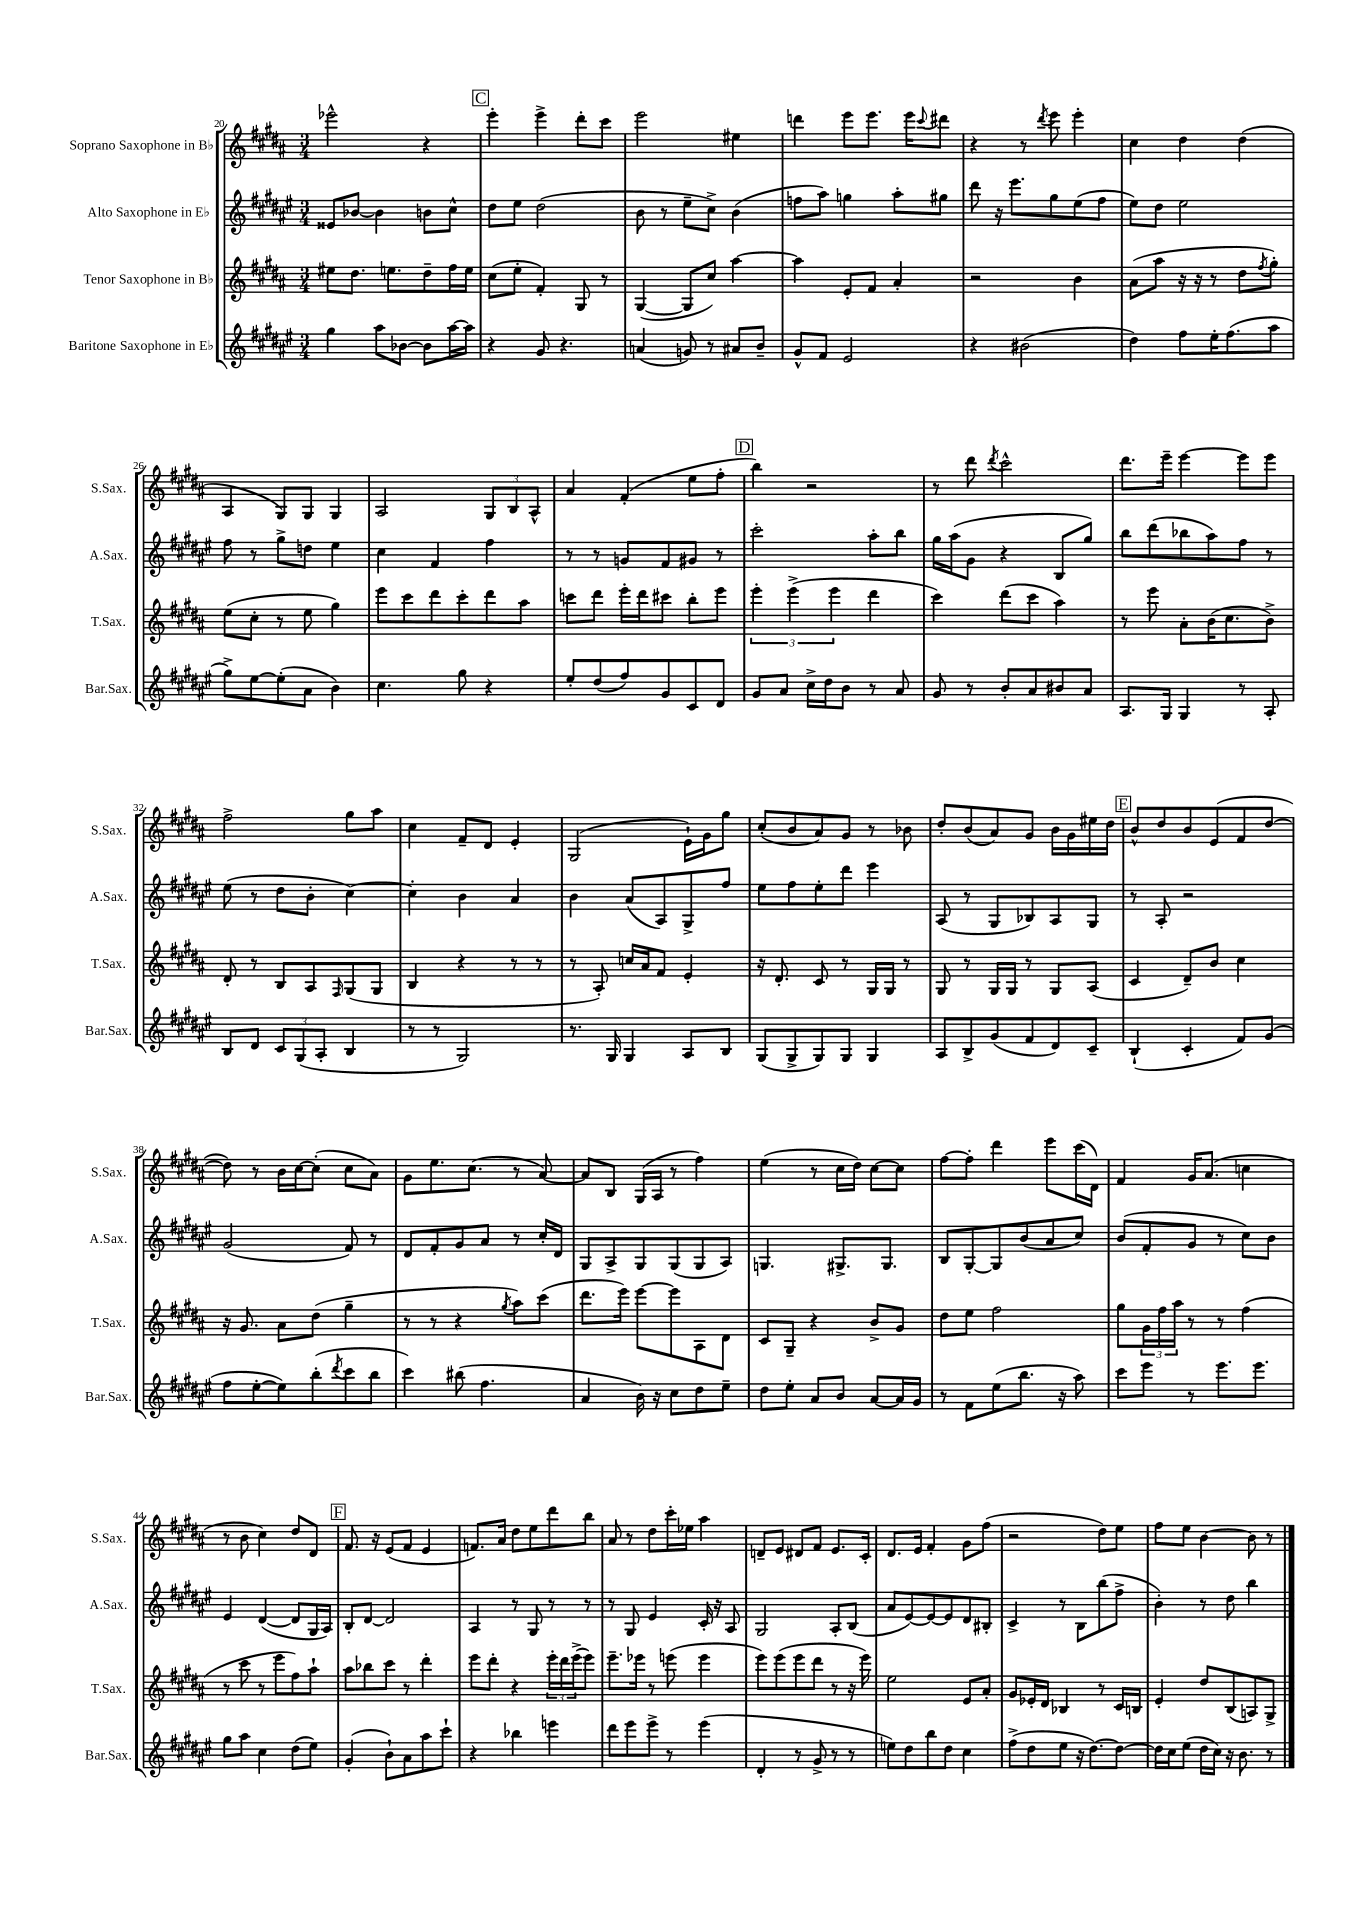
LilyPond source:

<<
\new StaffGroup <<
\new Staff = "s0" \with { instrumentName = "Soprano Saxophone in Bb" shortInstrumentName = "S.Sax." } {
    \clef treble \key b \major \numericTimeSignature \time 3/4
    ees'''2-^ r4 |
    \mark \markup { \box "C" } e'''4-. e'''4-> dis'''8-. cis'''8 |
    e'''2 eis''4 |
    d'''4 e'''8 e'''8. e'''16 \appoggiatura { cis'''8 } dis'''8 |
    r4 r8 \acciaccatura { dis'''8 } e'''8 e'''4-. |
    cis''4 dis''4 dis''4( |
    ais4 gis8) gis8 gis4 |
    ais2 \tuplet 3/2 { gis8 b8 ais8-^ } |
    ais'4 fis'4-.( e''8 fis''8-. |
    \mark \markup { \box "D" } b''4) r2 |
    r8 dis'''8 \acciaccatura { dis'''8 } cis'''2-^ |
    dis'''8. e'''16-- e'''4~ e'''8 e'''8 |
    fis''2-> gis''8 ais''8 |
    cis''4 fis'8-- dis'8 e'4-. |
    gis2( e'16-!) gis'16 gis''8 |
    cis''8-.( b'8 ais'8) gis'8 r8 bes'8 |
    dis''8-. b'8( ais'8) gis'8 b'16 gis'16 eis''16 dis''16 |
    \mark \markup { \box "E" } b'8-^ dis''8 b'8 e'8( fis'8 dis''8~ |
    dis''8) r8 b'16 cis''16~ cis''8-.( cis''8 ais'8) |
    gis'8 e''8. cis''8.( r8 ais'8~) |
    ais'8 b8 gis16( ais16 r8 fis''4) |
    e''4( r8 cis''16 dis''16) cis''8~ cis''8 |
    fis''8~ fis''8-. dis'''4 e'''8 cis'''16( dis'16) |
    fis'4 gis'16 ais'8.( c''4 |
    r8 b'8 cis''4) dis''8 dis'8 |
    \mark \markup { \box "F" } fis'8. r16 e'8( fis'8 e'4 |
    f'8.) ais'16 dis''8 e''8 dis'''8 b''8 |
    ais'8 r8 dis''8 cis'''16-. ees''16 ais''4 |
    d'8-- e'8 dis'8 fis'8 e'8. cis'16-. |
    dis'8. e'16 fis'4-. gis'8 fis''8( |
    r2 dis''8) e''8 |
    fis''8 e''8 b'4~ b'8 r8 \bar "|." |
}
\new Staff = "s1" \with { instrumentName = "Alto Saxophone in Eb" shortInstrumentName = "A.Sax." } {
    \clef treble \key fis \major \numericTimeSignature \time 3/4
    eisis'8 bes'8~ bes'4 b'8 cis''8-^ |
    \mark \markup { \box "C" } dis''8 eis''8 dis''2( |
    b'8 r8 eis''8-- cis''8->) b'4( |
    f''8 ais''8) g''4 ais''8-. gis''8 |
    dis'''8 r16 eis'''8. gis''8 eis''8( fis''8 |
    eis''8) dis''8 eis''2 |
    fis''8 r8 gis''8-> d''8 eis''4 |
    cis''4 fis'4 fis''4 |
    r8 r8 g'8 fis'8 gis'8 r8 |
    \mark \markup { \box "D" } cis'''2-. ais''8-. b''8 |
    gis''16 ais''16( gis'8 r4 b8 gis''8) |
    b''8 dis'''8( bes''8 ais''8) fis''8 r8 |
    eis''8( r8 dis''8 b'8-. cis''4~) |
    cis''4-. b'4 ais'4 |
    b'4 ais'8( ais8) gis8-> fis''8 |
    eis''8 fis''8 eis''8-. dis'''8 eis'''4 |
    ais8( r8 gis8 bes8) ais8 gis8 |
    \mark \markup { \box "E" } r8 ais8-. r2 |
    gis'2( fis'8) r8 |
    dis'8 fis'8-. gis'8 ais'8 r8 cis''16-. dis'16 |
    gis8 ais8-> gis8 gis8( gis8 ais8) |
    g4. gis8.-> gis8. |
    b8 gis8~-. gis8 b'8( ais'8 cis''8) |
    b'8( fis'8-. gis'8 r8 cis''8) b'8 |
    eis'4 dis'4~( dis'8 gis16 ais16) |
    \mark \markup { \box "F" } b8-. dis'8~ dis'2 |
    ais4 r8 gis8 r8 r8 |
    r8 gis8 eis'4 cis'16-. r16 ais8 |
    gis2 ais8-. b8( |
    ais'8 eis'8~) eis'8~ eis'8 dis'8 bis8-. |
    cis'4-> r8 b8 b''8( fis''8-> |
    b'4-.) r8 dis''8 b''4 \bar "|." |
}
\new Staff = "s2" \with { instrumentName = "Tenor Saxophone in Bb" shortInstrumentName = "T.Sax." } {
    \clef treble \key b \major \numericTimeSignature \time 3/4
    eis''8 dis''8. e''8. dis''8-- fis''16 e''16 |
    \mark \markup { \box "C" } cis''8( e''8-. fis'4-.) gis8 r8 |
    gis4~( gis8 cis''8) ais''4~ |
    ais''4 e'8-. fis'8 ais'4-. |
    r2 b'4 |
    ais'8( ais''8 r16 r16 r8 dis''8 \acciaccatura { fis''8 } gis''8-.) |
    e''8( cis''8-. r8 e''8 gis''4) |
    e'''8 cis'''8 dis'''8 cis'''8-. dis'''8 ais''8 |
    c'''8 dis'''8 e'''16-. dis'''16 cis'''8 b''8-. e'''8 |
    \mark \markup { \box "D" } \tuplet 3/2 { e'''4-. e'''4->( e'''4 } dis'''4 |
    cis'''4) dis'''8( cis'''8 ais''4) |
    r8 e'''8 ais'8-. b'16( cis''8. b'8->) |
    dis'8-. r8 b8 ais8 \grace { fis16 } gis8( gis8 |
    b4 r4 r8 r8 |
    r8 ais8-.) c''16 ais'16 fis'8 e'4-. |
    r16 dis'8.-. cis'8 r8 gis16 gis16 r8 |
    gis8 r8 gis16 gis16 r8 gis8 ais8( |
    \mark \markup { \box "E" } cis'4 dis'8--) b'8 cis''4 |
    r16 gis'8. ais'8 dis''8( gis''4-- |
    r8 r8 r4 \acciaccatura { gis''8 } ais''8) cis'''8( |
    dis'''8. e'''16) e'''8~ e'''8 ais8 dis'8 |
    cis'8 gis8-- r4 b'8-> gis'8 |
    dis''8 e''8 fis''2 |
    gis''8 \tuplet 3/2 { gis'16 fis''16 ais''16 } r8 r8 fis''4( |
    r8 cis'''8 r8 e'''8 fis''8) ais''8-! |
    \mark \markup { \box "F" } ais''8 bes''8 cis'''8 r8 dis'''4-. |
    e'''8 dis'''8-. r4 \tuplet 3/2 { e'''16-. dis'''16 e'''16->( } e'''8) |
    e'''8.-- ees'''16 r8 e'''8( e'''4 |
    e'''8) e'''8( e'''8 dis'''8 r8 r16 e'''16) |
    e''2 e'8 ais'8-. |
    gis'8 ees'16-. dis'16 bes4 r8 cis'16 b16 |
    e'4-. dis''8 b8( a8) gis8-> \bar "|." |
}
\new Staff = "s3" \with { instrumentName = "Baritone Saxophone in Eb" shortInstrumentName = "Bar.Sax." } {
    \clef treble \key fis \major \numericTimeSignature \time 3/4
    gis''4 ais''8 bes'8~ bes'8 ais''16~ ais''16 |
    \mark \markup { \box "C" } r4 gis'8 r4. |
    a'4( g'8) r8 ais'8 b'8-- |
    gis'8-^ fis'8 eis'2 |
    r4 bis'2( |
    dis''4) fis''8 eis''16-. fis''8.( ais''8 |
    gis''8->) eis''8~ eis''8-.( ais'8 b'4) |
    cis''4. gis''8 r4 |
    eis''8-. dis''8( fis''8) gis'8 cis'8 dis'8 |
    \mark \markup { \box "D" } gis'8 ais'8 cis''16-> dis''16 b'8 r8 ais'8 |
    gis'8 r8 b'8-. ais'8 bis'8 ais'8 |
    ais8. gis16 gis4 r8 ais8-. |
    b8 dis'8 \tuplet 3/2 { cis'8 gis8( ais8-. } b4 |
    r8 r8 gis2) |
    r8. gis16 gis4 ais8 b8 |
    gis8( gis8-> gis8) gis8 gis4 |
    ais8 b8-> gis'8( fis'8 dis'8) cis'8-- |
    \mark \markup { \box "E" } b4-!( cis'4-. fis'8) gis'8( |
    fis''8 eis''8~-. eis''8) b''8-.( \acciaccatura { dis'''8 } cis'''8 b''8 |
    cis'''4) bis''8( fis''4. |
    ais'4 b'16) r16 cis''8 dis''8 eis''8-- |
    dis''8 eis''8-. ais'8 b'8 ais'8~ ais'16 gis'16 |
    r8 fis'8 eis''8( b''8. r16 ais''8) |
    cis'''8 eis'''8 r8 eis'''8. eis'''8. |
    gis''8 ais''8 cis''4 dis''8( eis''8) |
    \mark \markup { \box "F" } gis'4-.( b'8-!) ais'8 ais''8 cis'''8-! |
    r4 bes''4 e'''4 |
    dis'''8 eis'''8 eis'''8-> r8 eis'''4( |
    dis'4-. r8 gis'8-> r8 r8 |
    e''8) dis''8 b''8 dis''8 cis''4 |
    fis''8->( dis''8 eis''8 r16 dis''8.~) dis''8~ |
    dis''16 cis''16 eis''8( dis''16 cis''16) r16 b'8. r8 \bar "|." |
}
>>
>>
\layout { \context { \Score currentBarNumber = #20 } }
